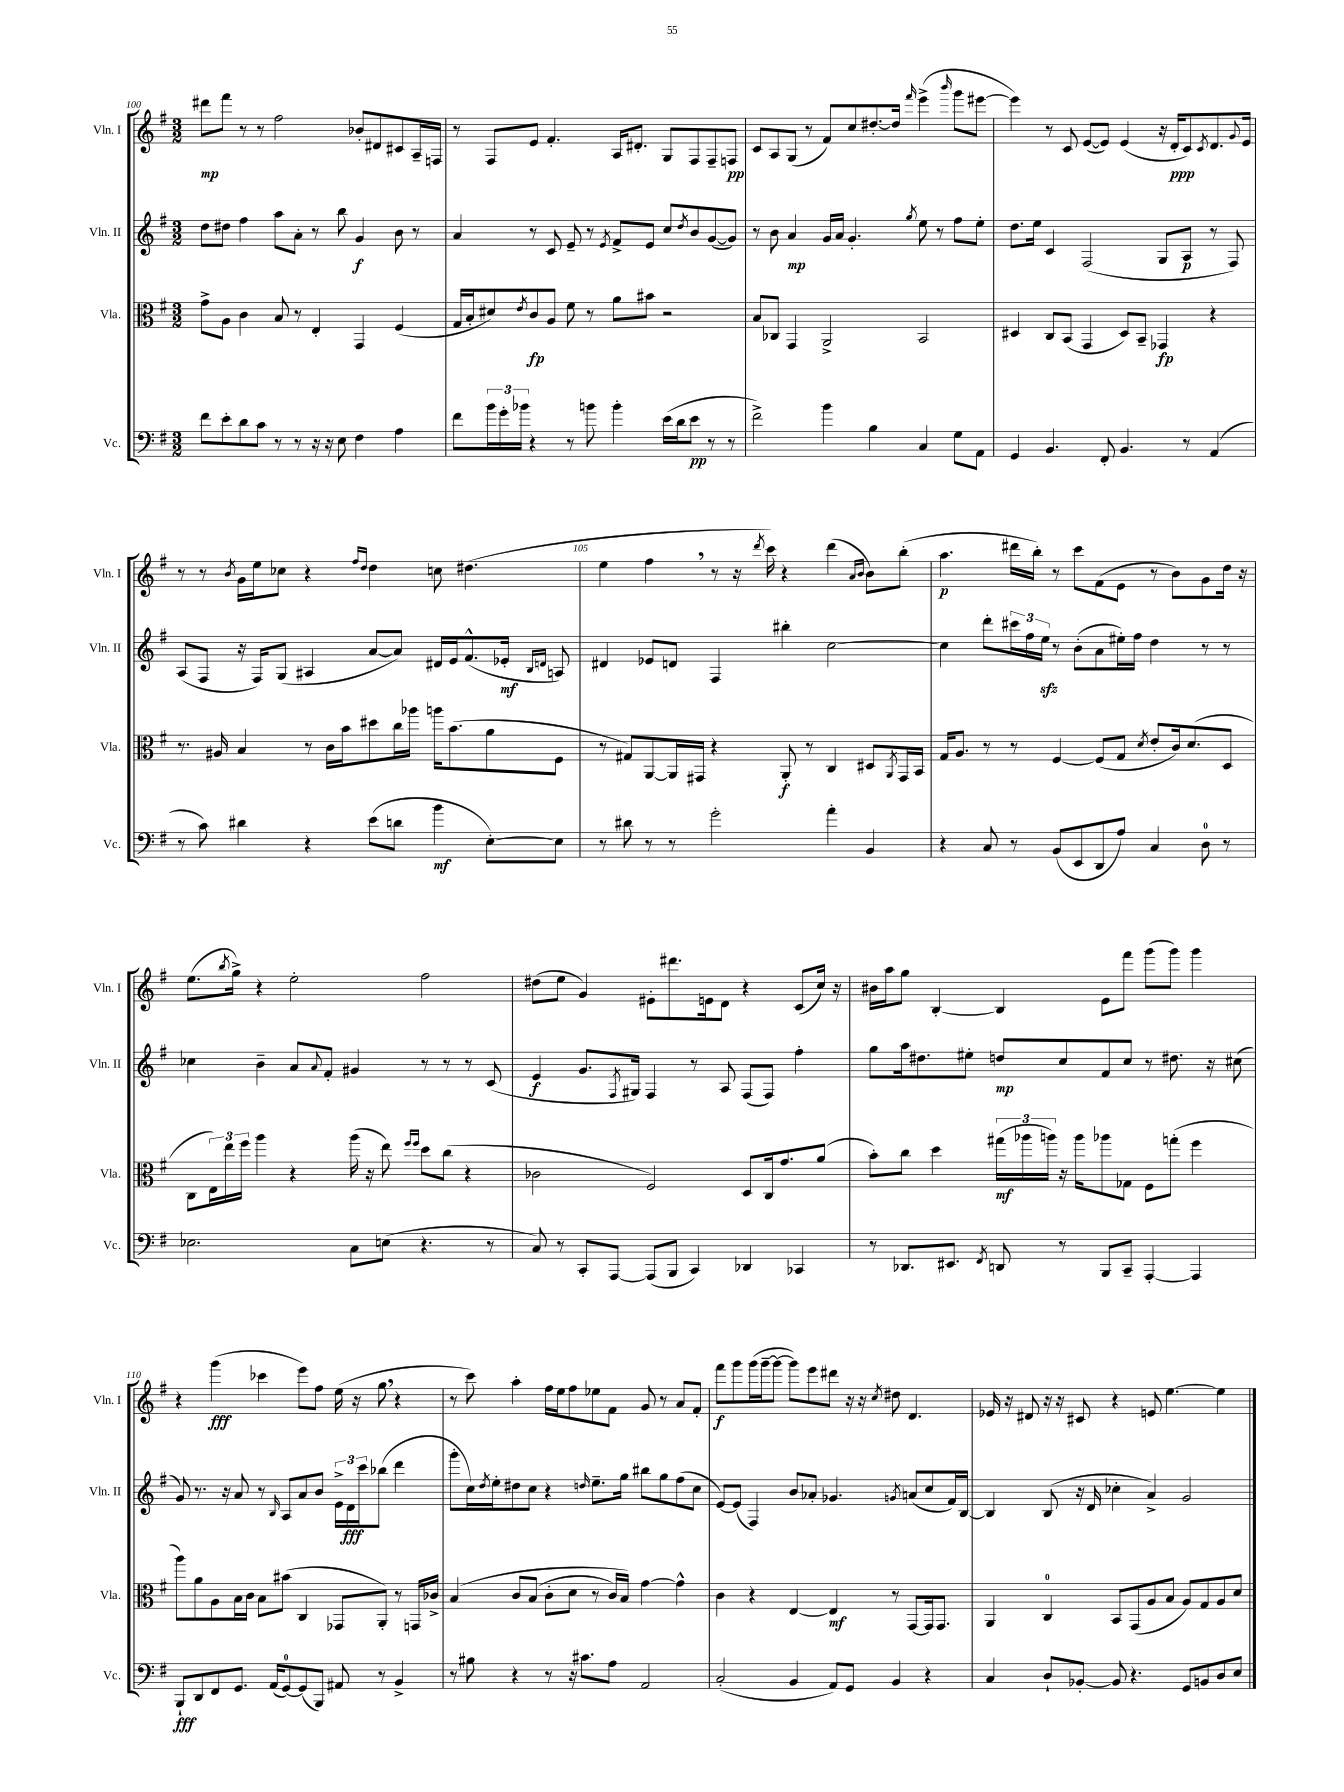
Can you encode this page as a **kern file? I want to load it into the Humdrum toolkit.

**kern	**dynam	**kern	**dynam	**kern	**dynam	**kern	**dynam
*part4	*part4	*part3	*part3	*part2	*part2	*part1	*part1
*staff4	*staff4	*staff3	*staff3	*staff2	*staff2	*staff1	*staff1
*I"Vc.	*	*I"Vla.	*	*I"Vln. II	*	*I"Vln. I	*
*I'Vc.	*	*I'Vla.	*	*I'Vln. II	*	*I'Vln. I	*
*clefF4	*	*clefC3	*	*clefG2	*	*clefG2	*
*k[f#]	*	*k[f#]	*	*k[f#]	*	*k[f#]	*
*M3/2	*	*M3/2	*	*M3/2	*	*M3/2	*
=100	=100	=100	=100	=100	=100	=100	=100
8f#\L	.	8g^\L	.	8dd\L	.	8ddd#X\L	mp
8e'\	.	8A\J	.	8dd#X\J	.	8fff#\J	.
8d\	.	4c\	.	4ff#\	.	8r	.
8c\J	.	.	.	.	.	8r	.
8r	.	8B/	.	8aa\L	.	2ff#\	.
8r	.	8r	.	8a'\J	.	.	.
16r	.	4E'/	.	8r	.	.	.
16r	.	.	.	.	.	.	.
8E\	.	.	.	8bb\	.	.	.
4F#\	.	4GG/	.	4g/	f	8b-X'/L	.
.	.	.	.	.	.	8d#X/	.
4A\	.	(4F#/	.	8b\	.	8c#X/	.
.	.	.	.	8r	.	16A~/L	.
.	.	.	.	.	.	16Fn/JJ	.
=101	=101	=101	=101	=101	=101	=101	=101
8f#\L	.	16G/LL	.	4a/	.	8r	.
.	.	16B'/J	.	.	.	.	.
24b\L	.	8d#X/)	.	.	.	8F#/L	.
24g'\	.	.	.	.	.	.	.
24b-X\JJ	.	.	.	.	.	.	.
.	.	8qe/	.	.	.	.	.
4r	.	8c/	fp	8r	.	8e/J	.
.	.	8A/J	.	8c/	.	4.f#'/	.
8r	.	8f#\	.	8e~/	.	.	.
8bn\	.	8r	.	8r	.	.	.
.	.	.	.	8qe/	.	.	.
4b'\	.	8a\L	.	8f#^/L	.	16A/KL	.
.	.	.	.	.	.	8.d#X'/J	.
.	.	8b#X\J	.	8e/J	.	.	.
(16e\LL	.	2r	.	8cc/L	.	8G/L	.
16d\J	.	.	.	.	.	.	.
.	.	.	.	8qdd/	.	.	.
8e\J	pp	.	.	8b/	.	8F#/	.
8r	.	.	.	([8g/	.	8F#~/	.
8r	.	.	.	8g/J])	.	8Fn/J	pp
=102	=102	=102	=102	=102	=102	=102	=102
2f#^\)	.	8B/L	.	8r	.	8c/L	.
.	.	8C-X/J	.	8b\	.	8A/	.
.	.	4GG/	.	4a/	mp	(8G/J	.
.	.	.	.	.	.	8r	.
4b\	.	2AA^/	.	16g/LL	.	8f#/L)	.
.	.	.	.	16a/JJ	.	.	.
.	.	.	.	4.g'/	.	8cc/	.
4B\	.	.	.	.	.	[8.dd#X'/	.
.	.	.	.	.	.	16dd#/Jk]	.
.	.	.	.	8qgg/	.	16qqfff#/	.
4C/	.	2BB/	.	8ee\	.	(4eee^\	.
.	.	.	.	8r	.	.	.
.	.	.	.	.	.	16qqbbb/	.
8G\L	.	.	.	8ff#\L	.	8ggg\L	.
8AA\J	.	.	.	8ee'\J	.	[8eee#X\J	.
=103	=103	=103	=103	=103	=103	=103	=103
4GG/	.	4D#X/	.	8.dd\L	.	4eee#\])	.
.	.	.	.	16ee\Jk	.	.	.
4.BB/	.	8C/L	.	4c/	.	8r	.
.	.	(8BB/J	.	.	.	8c/	.
.	.	4GG/	.	(2F#/	.	([8e/L	.
8FF#'/	.	.	.	.	.	8e/J])	.
4.BB/	.	8D#/L)	.	.	.	(4e/	.
.	.	8BB~/J	.	.	.	.	.
.	.	4GG-X/	fp	8G/L	.	16r	.
.	.	.	.	.	.	16d'/KL	ppp
8r	.	.	.	8A/J	p	8c/)	.
.	.	.	.	.	.	8qc/	.
(4AA/	.	4r	.	8r	.	8.d/	.
.	.	.	.	8F#/)	.	.	.
.	.	.	.	.	.	8qqg/	.
.	.	.	.	.	.	16e/Jk	.
!!LO:LB:g=z
=104	=104	=104	=104	=104	=104	=104	=104
8r	.	8.r	.	(8A/L	.	8r	.
8c\)	.	.	.	8F#/J	.	8r	.
.	.	16A#X/	.	.	.	.	.
.	.	.	.	.	.	8qb/	.
4d#X\	.	4B/	.	16r	.	16g\LL	.
.	.	.	.	16F#/KL)	.	16ee\J	.
.	.	.	.	(8G/J	.	8cc-X\J	.
4r	.	8r	.	4A#X/	.	4r	.
.	.	16c\LL	.	.	.	.	.
.	.	16b\J	.	.	.	.	.
.	.	.	.	.	.	16qqff#/LL	.
.	.	.	.	.	.	16qqdd/JJ	.
(8e\L	.	8dd#X\	.	[8a/L	.	4dd\	.
8dn\J	.	16cc\L	.	8a/J])	.	.	.
.	.	16aa-X\JJ	.	.	.	.	.
4b\	mf	16aan\KL	.	16d#X/LL	.	8ccn\	.
.	.	(8.b\	.	16e/J	.	.	.
.	.	.	.	(8.f#^^/	.	(4.dd#X\	.
[8E'\L)	.	8a\	.	.	.	.	.
.	.	.	.	16e-X'/Jk	mf	.	.
.	.	.	.	16qqB/LL	.	.	.
.	.	.	.	16qqdn/JJ	.	.	.
8E\J]	.	8F#\J	.	8An/)	.	.	.
=105	=105	=105	=105	=105	=105	=105	=105
8r	.	8r	.	4d#X/	.	4ee\	.
8d#X\	.	8G#X/L)	.	.	.	.	.
8r	.	[8AA/	.	8e-X/L	.	4ff#,\	.
8r	.	16AA/L]	.	8dn/J	.	.	.
.	.	16GG#X/JJ	.	.	.	.	.
2g'\	.	4r	.	4F#/	.	8r	.
.	.	.	.	.	.	16r	.
.	.	.	.	.	.	8qddd/	.
.	.	.	.	.	.	16ccc\)	.
.	.	8AA'/	f	4bb#X'\	.	4r	.
.	.	8r	.	.	.	.	.
4a'\	.	4C/	.	[2cc\	.	(4ddd\	.
.	.	.	.	.	.	16qqa/LL	.
.	.	.	.	.	.	16qqb/JJ	.
4BB/	.	8D#X/L	.	.	.	8b\L)	.
.	.	8qAA/	.	.	.	.	.
.	.	16GG#/L	.	.	.	(8bb'\J	.
.	.	16BB/JJ	.	.	.	.	.
=106	=106	=106	=106	=106	=106	=106	=106
4r	.	16G/KL	.	4cc\]	.	4.aa\	p
.	.	8.A/J	.	.	.	.	.
8C/	.	8r	.	8ddd'\L	.	.	.
8r	.	8r	.	24ccc#X\L	.	16ddd#X\LL	.
.	.	.	.	24ff#\	.	.	.
.	.	.	.	.	.	16bb'\JJ)	.
.	.	.	.	24eezz\JJ	.	.	.
(8BB/L	.	[4F#/	.	8r	.	8r	.
8EE/	.	.	.	(8b'\L	.	8ccc\L	.
8DD/	.	(8F#/L]	.	8a\	.	(8f#\	.
8A/J)	.	8G/J	.	16ee#X'\L)	.	8e\J	.
.	.	.	.	16ff#\JJ	.	.	.
.	.	8qd/	.	.	.	.	.
4C/	.	8e'/L	.	4dd\	.	8r	.
.	.	16c/k)	.	.	.	8b\L)	.
.	.	(8.d/	.	.	.	.	.
8D\	.	.	.	8r	.	8g\	.
8r	.	8D/J	.	8r	.	16dd\Jk	.
.	.	.	.	.	.	16r	.
!!LO:LB:g=z
=107	=107	=107	=107	=107	=107	=107	=107
2.E-X\	.	8C\L	.	4cc-X\	.	(8.ee\L	.
.	.	24E\L)	.	.	.	.	.
.	.	24ee\	.	.	.	.	.
.	.	.	.	.	.	8qbb/	.
.	.	.	.	.	.	16gg^\Jk)	.
.	.	24ff#\JJ	.	.	.	.	.
.	.	4aa\	.	4b~\	.	4r	.
.	.	4r	.	8a/L	.	2ee'\	.
.	.	.	.	8qqa/	.	.	.
.	.	.	.	8f#'/J	.	.	.
8C\L	.	(16aa\	.	4g#X/	.	.	.
.	.	16r	.	.	.	.	.
(8En\J	.	8ee\)	.	.	.	.	.
.	.	16qqff#/LL	.	.	.	.	.
.	.	16qqff#/JJ	.	.	.	.	.
4.r	.	8dd\L	.	8r	.	2ff#\	.
.	.	(8cc\J	.	8r	.	.	.
.	.	4r	.	8r	.	.	.
8r	.	.	.	(8c/	.	.	.
=108	=108	=108	=108	=108	=108	=108	=108
8C/)	.	2c-X\	.	4e/	f	(8dd#X\L	.
8r	.	.	.	.	.	8ee\J	.
8CC'/L	.	.	.	8.g/L	.	4g/)	.
[8AAA/J	.	.	.	.	.	.	.
.	.	.	.	8qF#/	.	.	.
.	.	.	.	16G#X/Jk)	.	.	.
(8AAA/L]	.	2F#/)	.	4F#/	.	8e#X'\L	.
8BBB/J	.	.	.	.	.	8.ddd#X\	.
4CC/)	.	.	.	8r	.	.	.
.	.	.	.	.	.	16en\k	.
.	.	.	.	8A/	.	8d\J	.
4DD-X/	.	8D/L	.	(8F#/L	.	4r	.
.	.	16C/k	.	8F#/J)	.	.	.
.	.	8.g/	.	.	.	.	.
4CC-X/	.	.	.	4ff#'\	.	(8c/L	.
.	.	(8a/J	.	.	.	16cc/Jk)	.
.	.	.	.	.	.	16r	.
=109	=109	=109	=109	=109	=109	=109	=109
8r	.	8b'\L)	.	8gg\L	.	16b#X\LL	.
.	.	.	.	.	.	16aa\J	.
8.DD-X/L	.	8cc\J	.	16aa\k	.	8gg\J	.
.	.	.	.	8.dd#X\	.	.	.
.	.	4dd\	.	.	.	[4B'/	.
8.EE#X/J	.	.	.	.	.	.	.
.	.	.	.	8ee#X'\J	.	.	.
8qFF#/	.	.	.	.	.	.	.
8DDn/	.	(24gg#X\LL	mf	8ddn/L	mp	4B/]	.
.	.	24aa-X\	.	.	.	.	.
.	.	24aan\JJ)	.	.	.	.	.
8r	.	16r	.	8cc/	.	.	.
.	.	16aa\KL	.	.	.	.	.
8BBB/L	.	8aa-X\	.	8f#/	.	8e\L	.
8CC~/J	.	8G-X\J	.	8cc/J	.	8fff#\J	.
[4AAA'/	.	8F#\L	.	8r	.	(8ggg\L	.
.	.	(8ggn'\J	.	8.dd#X\	.	8ggg\J)	.
4AAA/]	.	4ff#\	.	.	.	4ggg\	.
.	.	.	.	16r	.	.	.
.	.	.	.	(8cc#X\	.	.	.
!!LO:LB:g=z
=110	=110	=110	=110	=110	=110	=110	=110
8BBB`/L	fff	8aa\L)	.	8g/)	.	4r	.
8DD/	.	8a\	.	8.r	.	.	.
8FF#/	.	8A\	.	.	.	(4ggg\	fff
.	.	.	.	16r	.	.	.
8.GG/J	.	16B\L	.	8a/	.	.	.
.	.	16c\JJ	.	.	.	.	.
.	.	8B\L	.	8r	.	4ccc-X\	.
(16AA/KL	.	.	.	.	.	.	.
.	.	.	.	16qqB/	.	.	.
[8GG/)	.	(8b#X\J	.	8A/L	.	.	.
(8GG/]	.	4C/	.	8a/	.	8eee\L)	.
8BBB/J)	.	.	.	8b/J	.	8ff#\J	.
8AA#X/	.	8GG-X/L	.	24e^\LL	.	(16ee\	.
.	.	.	.	24d\	fff	.	.
.	.	.	.	.	.	16r	.
.	.	.	.	24ccc\J	.	.	.
8r	.	8AA'/J)	.	(8bb-X\J	.	8gg,\	.
4BB^/	.	8r	.	4ddd\	.	4r	.
.	.	16GGn/LL	.	.	.	.	.
.	.	16c-X^/JJ	.	.	.	.	.
=111	=111	=111	=111	=111	=111	=111	=111
8r	.	(4B/	.	8ggg'\L	.	8r	.
8B#X\	.	.	.	16cc\L)	.	8ccc\)	.
.	.	.	.	8qdd/	.	.	.
.	.	.	.	16ee'\J	.	.	.
4r	.	8c/L	.	8dd#X\	.	4aa'\	.
.	.	(8B/J	.	8cc\J	.	.	.
8r	.	8c'\L	.	4r	.	16ff#\LL	.
.	.	.	.	.	.	16ee\J	.
16r	.	8d\J	.	.	.	8ff#\	.
8.c#X\L	.	.	.	.	.	.	.
.	.	.	.	16qqddn/	.	.	.
.	.	8r	.	8.ee~\L	.	8ee-X\	.
8A\J	.	16c/LL)	.	.	.	8f#\J	.
.	.	16B/JJ)	.	16gg\Jk	.	.	.
2AA/	.	[4g\	.	8bb#X\L	.	8g/	.
.	.	.	.	8gg\	.	8r	.
.	.	4g^^\]	.	(8ff#\	.	8a/L	.
.	.	.	.	8cc\J	.	8f#'/J	.
=112	=112	=112	=112	=112	=112	=112	=112
(2C'/	.	4c\	.	[8e/L)	.	8fff#\L	f
.	.	.	.	(8e/J]	.	8ggg\	.
.	.	4r	.	4F#/)	.	(16ggg\L	.
.	.	.	.	.	.	[16ggg~\J	.
.	.	.	.	.	.	8ggg\J_	.
4BB/	.	[4E/	.	8b/L	.	8ggg\L])	.
.	.	.	.	8a-X'/J	.	8eee\	.
8AA/L)	.	4E/]	mf	4.g-X/	.	8ddd#X\J	.
8GG/J	.	.	.	.	.	16r	.
.	.	.	.	.	.	16r	.
.	.	.	.	.	.	8qcc/	.
4BB/	.	8r	.	.	.	8dd#X\	.
.	.	.	.	8qgn/	.	.	.
.	.	[8GG/L	.	(8an/L	.	4.d/	.
4r	.	16GG/k]	.	8cc/	.	.	.
.	.	8.GG/J	.	.	.	.	.
.	.	.	.	16f#/L)	.	.	.
.	.	.	.	[16B/JJ	.	.	.
=113	=113	=113	=113	=113	=113	=113	=113
4C/	.	4AA/	.	4B/]	.	16e-X/	.
.	.	.	.	.	.	16r	.
.	.	.	.	.	.	8d#X/	.
8D`/L	.	4C/	.	(8B/	.	16r	.
.	.	.	.	.	.	16r	.
[8BB-X'/J	.	.	.	16r	.	8c#X/	.
.	.	.	.	16d/	.	.	.
8BB-/]	.	8BB/L	.	4cc-X'\	.	4r	.
4.r	.	(8GG/	.	.	.	.	.
.	.	8A/	.	4a^/)	.	8en/	.
.	.	8B/J	.	.	.	[4.ee\	.
8GG/L	.	8A/L)	.	2g/	.	.	.
8BBn/	.	8G/	.	.	.	.	.
8D/	.	8A/	.	.	.	4ee\]	.
8E/J	.	8d/J	.	.	.	.	.
==	==	==	==	==	==	==	==
*-	*-	*-	*-	*-	*-	*-	*-
